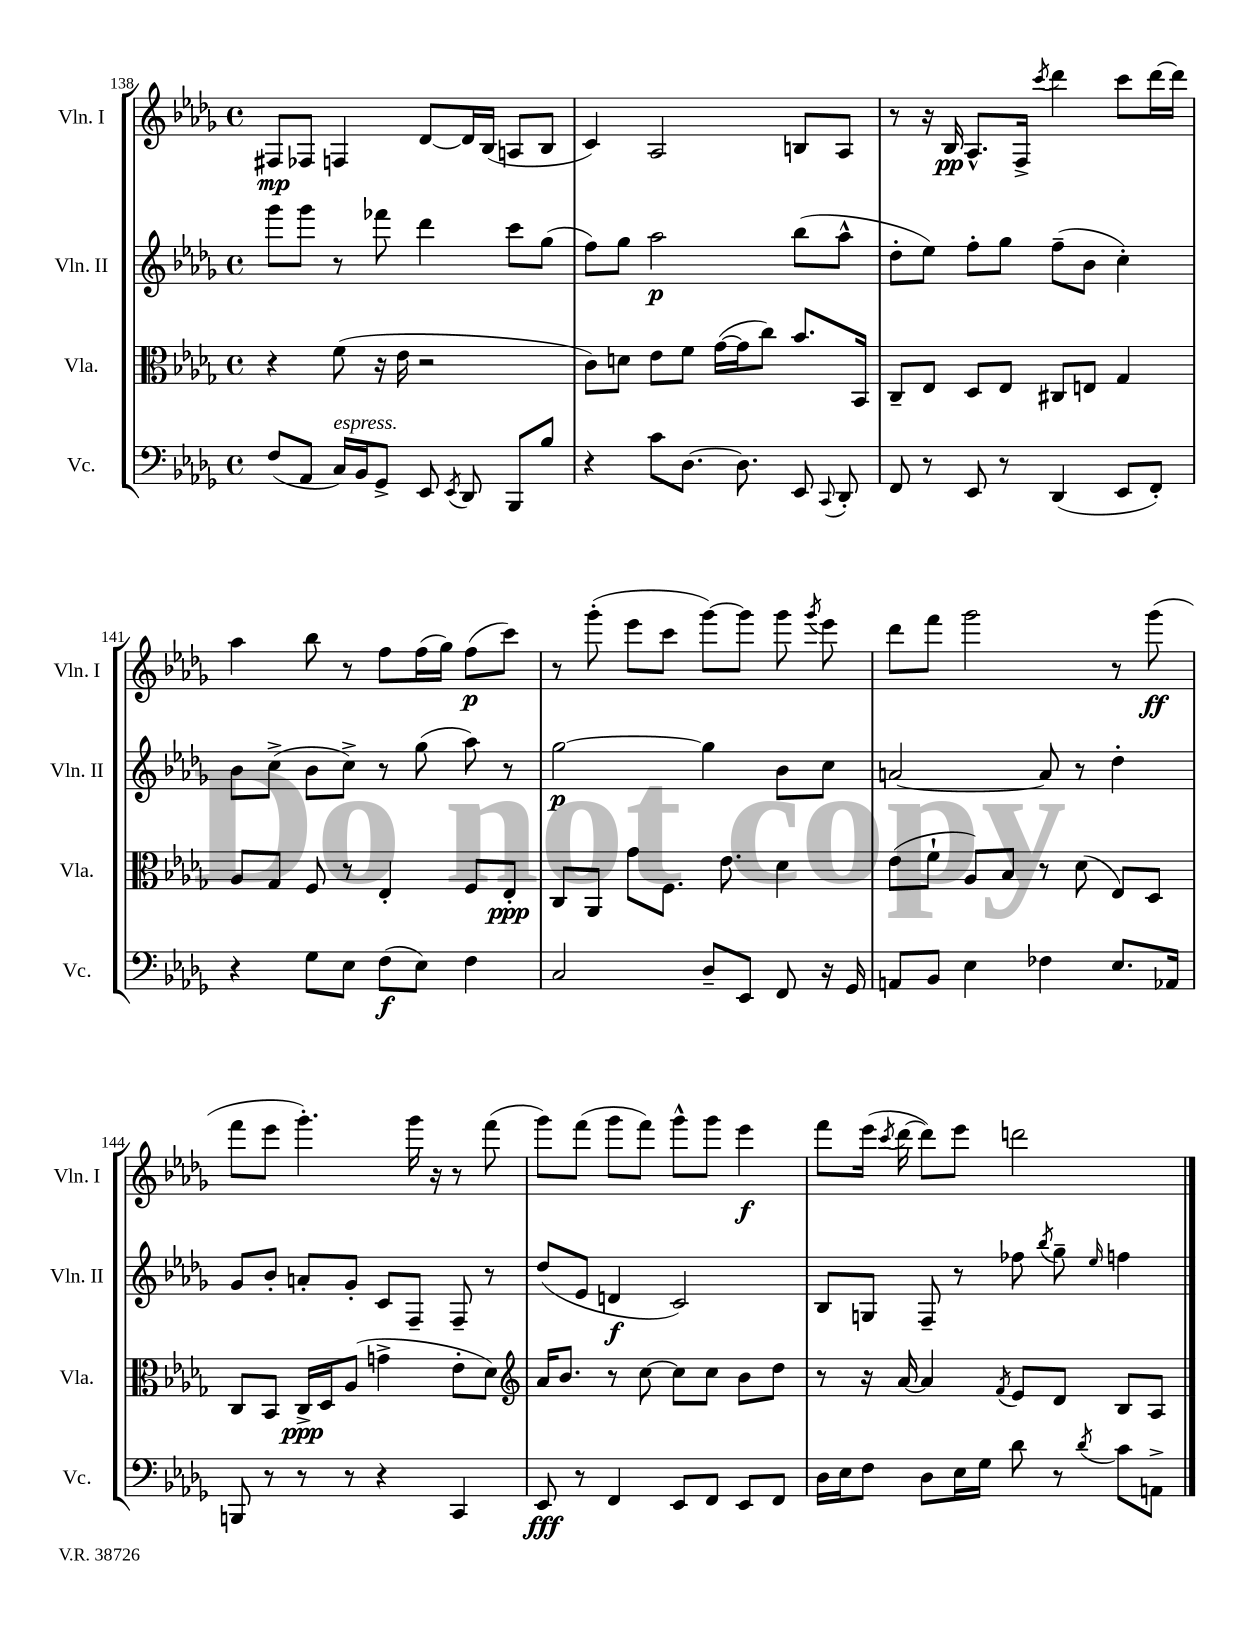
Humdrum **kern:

**kern	**kern	**kern	**kern
*staff4	*staff3	*staff2	*staff1
*clefF4	*clefC3	*clefG2	*clefG2
*k[b-e-a-d-g-]	*k[b-e-a-d-g-]	*k[b-e-a-d-g-]	*k[b-e-a-d-g-]
*M4/4	*M4/4	*M4/4	*M4/4
*met(c)	*met(c)	*met(c)	*met(c)
(8F	4r	8ggg-	8F#
8AA-	.	8ggg-	8F-
16C)	(8f	8r	4F
16BB-	.	.	.
8GG-^	16r	8fff-	.
.	16e-	.	.
8EE-	2r	4ddd-	[8d-
8qEE-	.	.	.
8DD-	.	.	16d-]
.	.	.	(16B-
8BBB-	.	8ccc	8A
8B-	.	(8gg-	8B-
=	=	=	=
4r	8c)	8ff)	4c)
.	8d	8gg-	.
8c	8e-	2aa-	2A-
[8.D-	8f	.	.
.	([16g-	.	.
8.D-]	16g-]	.	.
.	8cc)	.	.
8EE-	8.b-	(8bb-	8B
8qqCC	.	.	.
8DD-'	.	8aa-^^	8A-
.	16BB-	.	.
=	=	=	=
8FF	8C~	8dd-'	8r
8r	8E-	8ee-)	16r
.	.	.	16B-
8EE-	8D-	8ff'	8.A-^^
8r	8E-	8gg-	.
.	.	.	16F^
.	.	.	8qccc
(4DD-	8C#	(8ff~	4ddd-
.	8E	8b-	.
8EE-	4G-	4cc')	8ccc
8FF')	.	.	[16ddd-
.	.	.	16ddd-]
=	=	=	=
4r	8A-	8b-	4aa-
.	8G-	(8cc^	.
8G-	8F	8b-	8bb-
8E-	8r	8cc^)	8r
(8F	4E-'	8r	8ff
8E-)	.	(8gg-	(16ff
.	.	.	16gg-)
4F	8F	8aa-)	(8ff
.	8E-'	8r	8ccc)
=	=	=	=
2C	8C	[2gg-	8r
.	8AA-	.	(8ggg-'
.	8g-	.	8eee-
.	8.F	.	8ccc
8D-~	.	4gg-]	[8ggg-)
.	8.e-	.	.
8EE-	.	.	8ggg-]
8FF	4d-	8b-	8ggg-
.	.	.	8qggg-
16r	.	8cc	8eee-
16GG-	.	.	.
=	=	=	=
8AA	(8e-	[2a	8ddd-
8BB-	8f`	.	8fff
4E-	8A-)	.	2ggg-
.	8B-	.	.
4F-	8r	8a]	.
.	(8d-	8r	.
8.E-	8E-)	4dd-'	8r
.	8D-	.	(8ggg-
16AA-	.	.	.
=	=	=	=
8BBB	8C	8g-	8fff
8r	8BB-	8b-'	8eee-
8r	16C^	8a'	4.ggg-')
.	16D-	.	.
8r	(8A-	8g-'	.
4r	4g^	8c	.
.	.	8F~	16ggg-
.	.	.	16r
4CC	8e-'	8F~	8r
.	8d-)	8r	(8fff
=	=	=	=
*	*clefG2	*	*
8EE-	16a-	(8dd-	8ggg-)
.	8.b-	.	.
8r	.	8e-	(8fff
4FF	8r	4d	8ggg-
.	[8cc	.	8fff)
8EE-	8cc]	2c)	8ggg-^^
8FF	8cc	.	8ggg-
8EE-	8b-	.	4eee-
8FF	8dd-	.	.
=	=	=	=
16D-	8r	8B-	8fff
16E-	.	.	.
8F	16r	8G	(16eee-
.	.	.	8qccc
.	[16a-	.	[16ddd-
8D-	4a-]	8F~	8ddd-])
16E-	.	8r	8eee-
16G-	.	.	.
.	8qf	.	.
8d-	8e-	8ff-	2ddd
.	.	8qbb-	.
8r	8d-	8gg-~	.
8qd-	.	16qqee-	.
8c	8B-	4ff	.
8AA^	8A-	.	.
==	==	==	==
*-	*-	*-	*-
